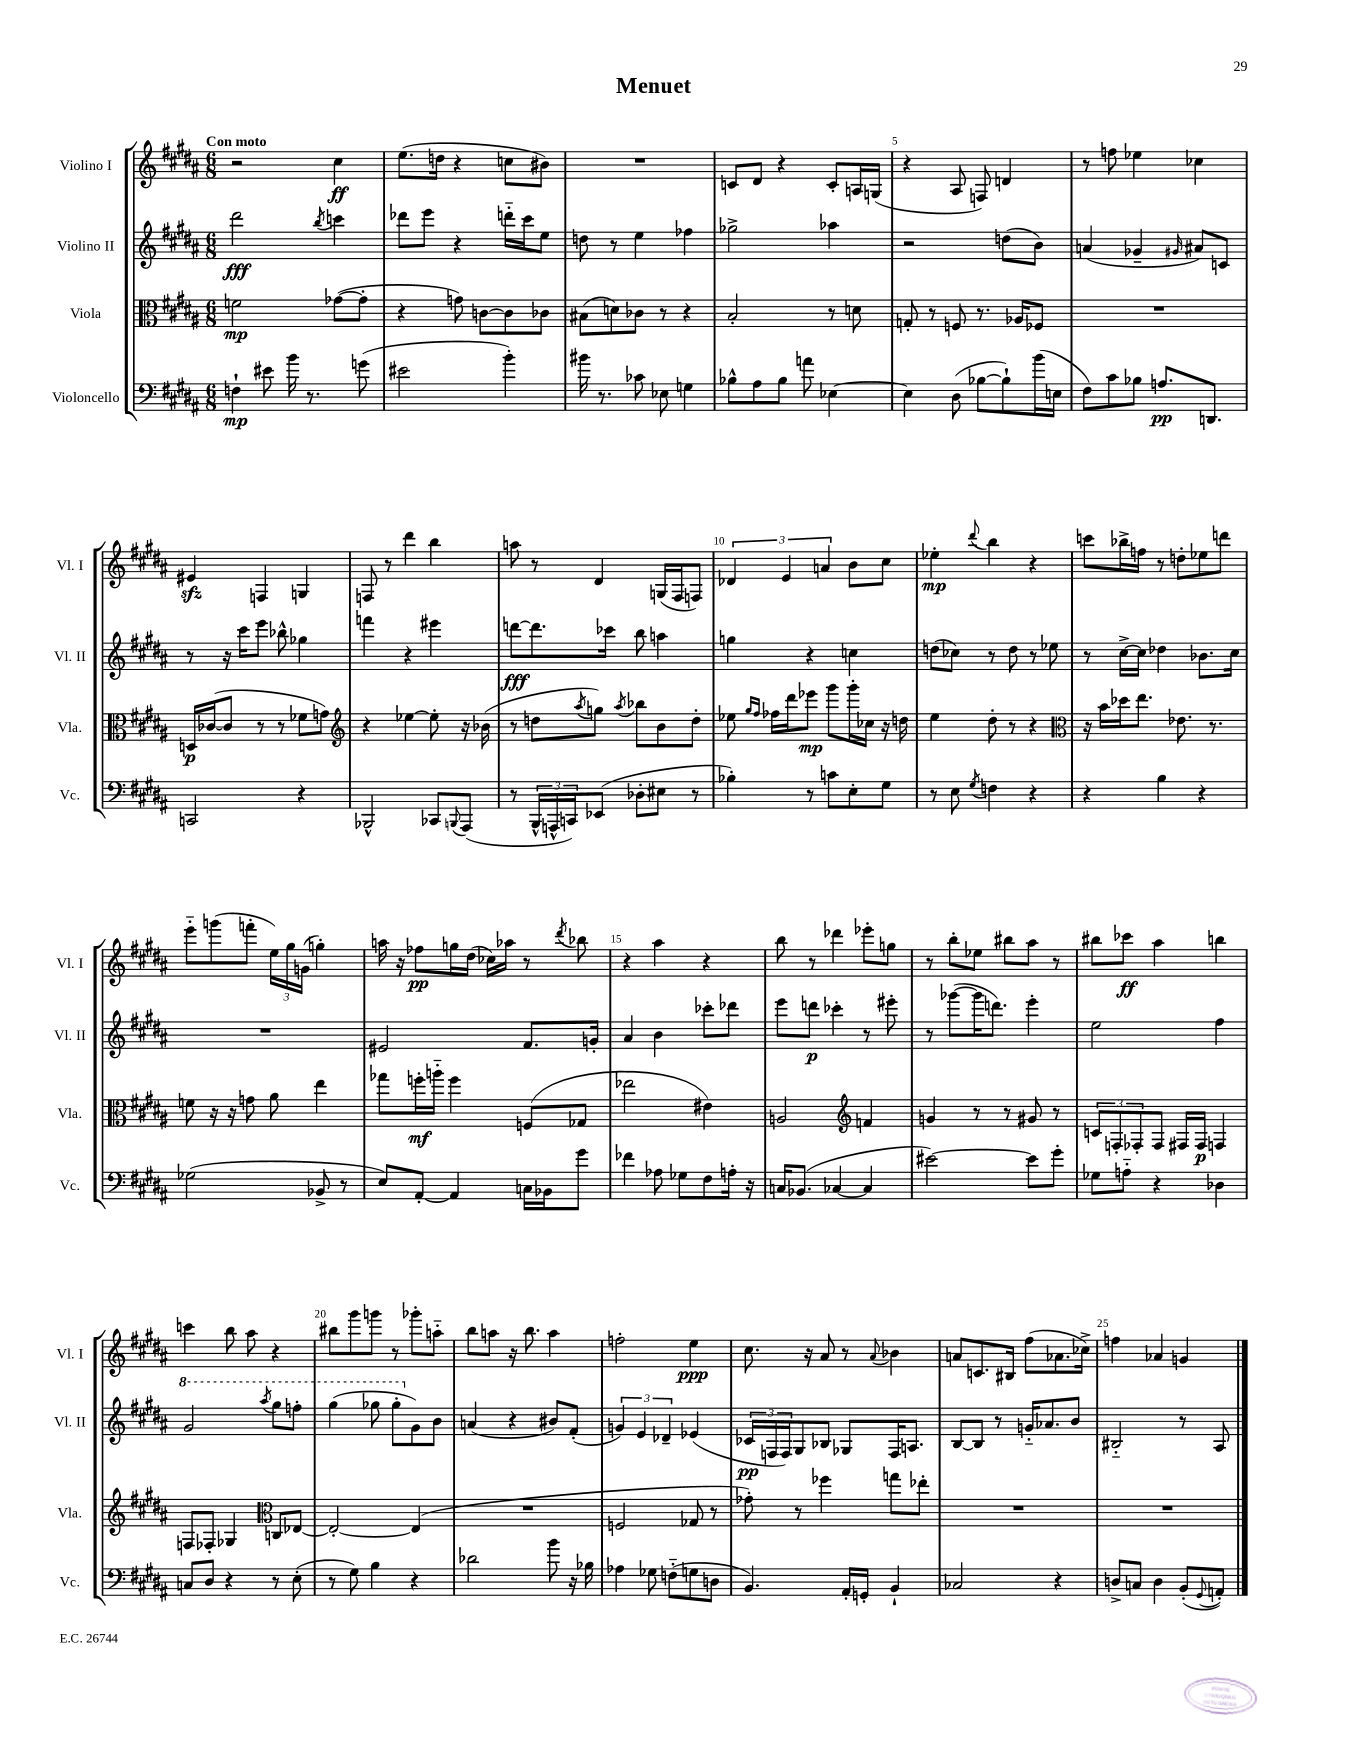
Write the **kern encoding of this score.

**kern	**dynam	**kern	**dynam	**kern	**dynam	**kern	**dynam
*part4	*part4	*part3	*part3	*part2	*part2	*part1	*part1
*staff4	*staff4	*staff3	*staff3	*staff2	*staff2	*staff1	*staff1
*I"Violoncello	*	*I"Viola	*	*I"Violino II	*	*I"Violino I	*
*I'Vc.	*	*I'Vla.	*	*I'Vl. II	*	*I'Vl. I	*
*clefF4	*	*clefC3	*	*clefG2	*	*clefG2	*
*k[f#c#g#d#a#]	*	*k[f#c#g#d#a#]	*	*k[f#c#g#d#a#]	*	*k[f#c#g#d#a#]	*
*M6/8	*	*M6/8	*	*M6/8	*	*M6/8	*
=1	=1	=1	=1	=1	=1	=1	=1
!	!	!	!	!	!	!LO:TX:a:B:t=Con moto	!
4Fn`\	mp	2fn\	mp	2ddd#\	fff	2r	.
8e#X\	.	.	.	.	.	.	.
16b\	.	.	.	.	.	.	.
8.r	.	.	.	.	.	.	.
.	.	.	.	8qbb/	.	.	.
.	.	([8g-X\L	.	4cccn\	.	4cc#\	ff
(8gn\	.	8g-'\J]	.	.	.	.	.
=2	=2	=2	=2	=2	=2	=2	=2
2e#X\	.	4r	.	8ddd-X\L	.	(8.ee\L	.
.	.	.	.	8eee\J	.	.	.
.	.	.	.	.	.	16ddn\Jk	.
.	.	8gn\)	.	4r	.	4r	.
.	.	[8cn\L	.	.	.	.	.
4b'\)	.	8c\]	.	16dddn\LL	.	8ccn\L	.
.	.	.	.	16ccc#\J	.	.	.
.	.	8c-X\J	.	8ee\J	.	8b#X\J)	.
=3	=3	=3	=3	=3	=3	=3	=3
16b#X\	.	(8B#X\L	.	8ddn\	.	2.r	.
8.r	.	.	.	.	.	.	.
.	.	8dn\)	.	8r	.	.	.
8c-X\	.	8c-X\J	.	4ee\	.	.	.
8E-X\	.	8r	.	.	.	.	.
4Gn\	.	4r	.	4ff-X\	.	.	.
=4	=4	=4	=4	=4	=4	=4	=4
8B-X^^\L	.	2B'/	.	2gg-X^\	.	8cn/L	.
8A#\	.	.	.	.	.	8d#/J	.
8B-\J	.	.	.	.	.	4r	.
8an\	.	.	.	.	.	.	.
[4E-X\	.	8r	.	4aa-X\	.	8c'/L	.
.	.	8dn\	.	.	.	16An/L	.
.	.	.	.	.	.	(16Gn/JJ	.
=5	=5	=5	=5	=5	=5	=5	=5
4E-\]	.	8Gn'/	.	2r	.	4r	.
.	.	8r	.	.	.	.	.
(8D#\	.	8Fn/	.	.	.	8A#/	.
[8B-X\L	.	8.r	.	.	.	8Fn/)	.
8B-`\])	.	.	.	(8ddn\L	.	4dn/	.
.	.	16A-X/KL	.	.	.	.	.
(16b\L	.	8F-X/J	.	8b\J)	.	.	.
16En\JJ	.	.	.	.	.	.	.
=6	=6	=6	=6	=6	=6	=6	=6
8F#\L)	.	2.r	.	(4an/	.	8r	.
8c#\	.	.	.	.	.	8ffn\	.
8B-X\J	.	.	.	4g-X~/	.	4ee-X\	.
8.An/L	pp	.	.	.	.	.	.
.	.	.	.	16qqg#X/	.	.	.
.	.	.	.	8a#X/L)	.	4cc-X\	.
8.DDn/J	.	.	.	.	.	.	.
.	.	.	.	8cn/J	.	.	.
!!LO:LB:g=z
=7	=7	=7	=7	=7	=7	=7	=7
2CCn/	.	16Dn/LL	p	8r	.	4e#Xzz/	.
.	.	([16c-X/J	.	.	.	.	.
.	.	8c-/J]	.	16r	.	.	.
.	.	.	.	16ccc#\KL	.	.	.
.	.	8r	.	8eee\J	.	4Fn/	.
.	.	8r	.	8bb-X^^\	.	.	.
4r	.	8f-X\L	.	4gg-X\	.	4Gn/	.
.	.	8gn\J)	.	.	.	.	.
=8	=8	=8	=8	=8	=8	=8	=8
*	*	*clefG2	*	*	*	*	*
2BBB-X^^/	.	4r	.	4fffn\	.	8Fn/	.
.	.	.	.	.	.	8r	.
.	.	[4ee-X\	.	4r	.	4ddd#\	.
8CC-X/L	.	8ee-'\]	.	4eee#X\	.	4bb\	.
8qqBBBn/	.	.	.	.	.	.	.
(8AAA#/J	.	16r	.	.	.	.	.
.	.	(16b-X\	.	.	.	.	.
=9	=9	=9	=9	=9	=9	=9	=9
8r	.	8r	.	[8dddn\L	fff	8aan\	.
24BBB^^/LL	.	8ddn\L	.	8.ddd\]	.	8r	.
24AAAn^^/	.	.	.	.	.	.	.
24CCn/J)	.	.	.	.	.	.	.
.	.	8qaa#/	.	.	.	.	.
(8EE-X/J	.	8ggn\J)	.	.	.	4d#/	.
.	.	.	.	16ccc-X\Jk	.	.	.
.	.	8qaa#/	.	.	.	.	.
8D-X'\L	.	8bb-X\L	.	8bb\	.	.	.
8E#X\J	.	8b\	.	4aan\	.	(16Gn/LL	.
.	.	.	.	.	.	16F#/J	.
8r	.	8dd'\J	.	.	.	8Fn/J)	.
=10	=10	=10	=10	=10	=10	=10	=10
4B-X'\)	.	8ee-X\	.	4ggn\	.	6d-X/	.
.	.	16qqgg#/LL	.	.	.	.	.
.	.	16qqff#/JJ	.	.	.	.	.
.	.	16ff-X\LL	.	.	.	.	.
.	.	.	.	.	.	6e/	.
.	.	16ddd#\J	.	.	.	.	.
8r	.	8eee-X\J	mp	4r	.	.	.
.	.	.	.	.	.	6an/	.
8cn\L	.	8ggg#\L	.	.	.	.	.
8E'\	.	16ggg#'\L	.	4ccn\	.	8b\L	.
.	.	16cc-X\JJ	.	.	.	.	.
8G#\J	.	16r	.	.	.	8cc#\J	.
.	.	16ddn\	.	.	.	.	.
=11	=11	=11	=11	=11	=11	=11	=11
8r	.	4ee\	.	(8ddn\L	.	4ee-X'\	mp
8E\	.	.	.	8cc-X\J)	.	.	.
8qG#/	.	.	.	.	.	8qqddd#/	.
4Fn\	.	8dd#'\	.	8r	.	4bb\	.
.	.	8r	.	8dd\	.	.	.
4r	.	4r	.	8r	.	4r	.
.	.	.	.	8ee-X\	.	.	.
=12	=12	=12	=12	=12	=12	=12	=12
*	*	*clefC3	*	*	*	*	*
4r	.	16r	.	8r	.	8cccn\L	.
.	.	16b\LL	.	.	.	.	.
.	.	16dd-X\J	.	[16cc#^\LL	.	16bb-X^\L	.
.	.	8.ee\J	.	16cc#\JJ]	.	16ffn\JJ	.
4B\	.	.	.	4dd-X\	.	8r	.
.	.	8.e-X\	.	.	.	8ddn'\L	.
4r	.	.	.	8.b-X\L	.	8ee-X\	.
.	.	8.r	.	.	.	.	.
.	.	.	.	.	.	8dddn\J	.
.	.	.	.	16cc#\Jk	.	.	.
!!LO:LB:g=z
=13	=13	=13	=13	=13	=13	=13	=13
(2G-X\	.	8fn\	.	2.r	.	8eee\L	.
.	.	16r	.	.	.	(8gggn\	.
.	.	16r	.	.	.	.	.
.	.	8gn\	.	.	.	8fffn'\J	.
.	.	8a#\	.	.	.	24ee\LL)	.
.	.	.	.	.	.	24gg#\	.
.	.	.	.	.	.	(24gn\JJ	.
8BB-X^/	.	4ee\	.	.	.	4ggn'\)	.
8r	.	.	.	.	.	.	.
=14	=14	=14	=14	=14	=14	=14	=14
8E/L)	.	8gg-X\L	.	2e#X/	.	16aan\	.
.	.	.	.	.	.	16r	.
[8AA#'/J	.	16ffn'\L	mf	.	.	8ff-X\L	pp
.	.	16aan\JJ	.	.	.	.	.
4AA#/]	.	4ff\	.	.	.	16ggn\L	.
.	.	.	.	.	.	(16dd#\JJ	.
.	.	.	.	.	.	16cc-X\LL)	.
.	.	.	.	.	.	16aa-X\JJ	.
16Cn\LL	.	(8Fn/L	.	8.f#/L	.	8r	.
16BB-X\J	.	.	.	.	.	.	.
.	.	.	.	.	.	8qddd#/	.
8g#\J	.	8G-X/J	.	.	.	8bb-X\	.
.	.	.	.	16gn'/Jk	.	.	.
=15	=15	=15	=15	=15	=15	=15	=15
4f-X\	.	2ee-X\	.	4a#/	.	4r	.
8A-X\	.	.	.	4b\	.	4aa#\	.
8G-X\L	.	.	.	.	.	.	.
8F#\	.	4e#X\)	.	8ccc-X'\L	.	4r	.
16An'\Jk	.	.	.	8ddd-X\J	.	.	.
16r	.	.	.	.	.	.	.
=16	=16	=16	=16	=16	=16	=16	=16
16Cn/KL	.	2An/	.	8eee\L	.	8bb\	.
(8.BB-X/J	.	.	.	.	.	.	.
.	.	.	.	8dddn\J	p	8r	.
[4C-X/	.	.	.	4ccc-X'\	.	4ddd-X\	.
*	*	*clefG2	*	*	*	*	*
4C-/]	.	4fn/	.	8r	.	8eee-X'\L	.
.	.	.	.	8eee#X'\	.	8ggn\J	.
=17	=17	=17	=17	=17	=17	=17	=17
[2e#X\)	.	4gn/	.	8r	.	8r	.
.	.	.	.	([8ggg-X\L	.	8bb'\L	.
.	.	8r	.	16ggg-\K]	.	8ee-X\J	.
.	.	.	.	8.dddn\J)	.	.	.
.	.	8r	.	.	.	8bb#X\L	.
8e#\L]	.	8g#X/	.	4eee'\	.	8aa#\J	.
8g#'\J	.	8r	.	.	.	8r	.
=18	=18	=18	=18	=18	=18	=18	=18
8G-X\L	.	12cn/L	.	2ee\	.	8bb#X\L	.
.	.	12Fn'/	.	.	.	.	.
8An\J	.	.	.	.	.	8ccc-X\J	ff
.	.	12F-X'/	.	.	.	.	.
4r	.	8F-/J	.	.	.	4aa#\	.
.	.	16F#X/LL	.	.	.	.	.
.	.	16F#/JJ	p	.	.	.	.
4D-X\	.	4Fn/	.	4ff#\	.	4bbn\	.
!!LO:LB:g=z
=19	=19	=19	=19	=19	=19	=19	=19
*	*	*	*	*8va	*	*	*
8Cn/L	.	8Fn/L	.	2gg#/	.	4cccn\	.
8D#/J	.	8F-X'/J	.	.	.	.	.
4r	.	4G-X/	.	.	.	8bb\	.
.	.	.	.	.	.	8aa#\	.
*	*	*clefC3	*	*	*	*	*
.	.	.	.	8qaaa#/	.	.	.
8r	.	8Cn/L	.	8ggg#\L	.	4r	.
(8E'\	.	[8E-X/J	.	8fffn'\J	.	.	.
=20	=20	=20	=20	=20	=20	=20	=20
8r	.	2E-'/_	.	(4ggg#\	.	8bb#X\L	.
8G#\)	.	.	.	.	.	8ggg#\	.
4B\	.	.	.	8ggg-X\	.	8gggn\J	.
.	.	.	.	8ggg-'\L	.	8r	.
*	*	*	*	*X8va	*	*	*
4r	.	(4E-/]	.	8g#\)	.	8ggg-X'\L	.
.	.	.	.	8b\J	.	8aan\J	.
=21	=21	=21	=21	=21	=21	=21	=21
2d-X\	.	2.r	.	(4an/	.	8bb\L	.
.	.	.	.	.	.	8aan\J	.
.	.	.	.	4r	.	16r	.
.	.	.	.	.	.	8.bb\	.
8b\	.	.	.	8b#X/L)	.	4aa\	.
16r	.	.	.	(8f#'/J	.	.	.
16B-X\	.	.	.	.	.	.	.
=22	=22	=22	=22	=22	=22	=22	=22
4A-X\	.	2Fn/	.	6gn/)	.	2ffn'\	.
.	.	.	.	6e/	.	.	.
8G-X\	.	.	.	.	.	.	.
.	.	.	.	6d-X~/	.	.	.
(8Fn\L	.	.	.	.	.	.	.
8Gn\	.	8G-X/	.	(4e-X/	.	4ee\	ppp
8Dn\J	.	8r	.	.	.	.	.
=23	=23	=23	=23	=23	=23	=23	=23
4.BB/)	.	8g-X'\)	.	24c-X/LL	pp	8.cc#\	.
.	.	.	.	24Fn/	.	.	.
.	.	.	.	24F/J)	.	.	.
.	.	8r	.	8G#/	.	.	.
.	.	.	.	.	.	16r	.
.	.	4ff-X\	.	8B-X/J	.	8a#/	.
16AA#'/LL	.	.	.	8G-X/L	.	8r	.
16GGn'/JJ	.	.	.	.	.	.	.
.	.	.	.	.	.	8qqa#/	.
4BB`/	.	8ggn\L	.	16F/K	.	4b-X\	.
.	.	.	.	8.An/J	.	.	.
.	.	8ee-X'\J	.	.	.	.	.
=24	=24	=24	=24	=24	=24	=24	=24
2C-X/	.	2.r	.	[8B/L	.	8an/L	.
.	.	.	.	8B/J]	.	8.cn/	.
.	.	.	.	8r	.	.	.
.	.	.	.	.	.	16B#X/Jk	.
.	.	.	.	16gn/KL	.	(8ff#\L	.
.	.	.	.	8.a-X/	.	.	.
4r	.	.	.	.	.	8.a-X\	.
.	.	.	.	8b/J	.	.	.
.	.	.	.	.	.	16cc-X^\Jk)	.
=25	=25	=25	=25	=25	=25	=25	=25
8Dn^/L	.	2.r	.	2B#X/	.	4ffn\	.
8Cn/J	.	.	.	.	.	.	.
4D\	.	.	.	.	.	4a-X/	.
(8BB'/L	.	.	.	8r	.	4gn/	.
8qqGG#/	.	.	.	.	.	.	.
8AAn'/J)	.	.	.	8A#/	.	.	.
==	==	==	==	==	==	==	==
*-	*-	*-	*-	*-	*-	*-	*-
